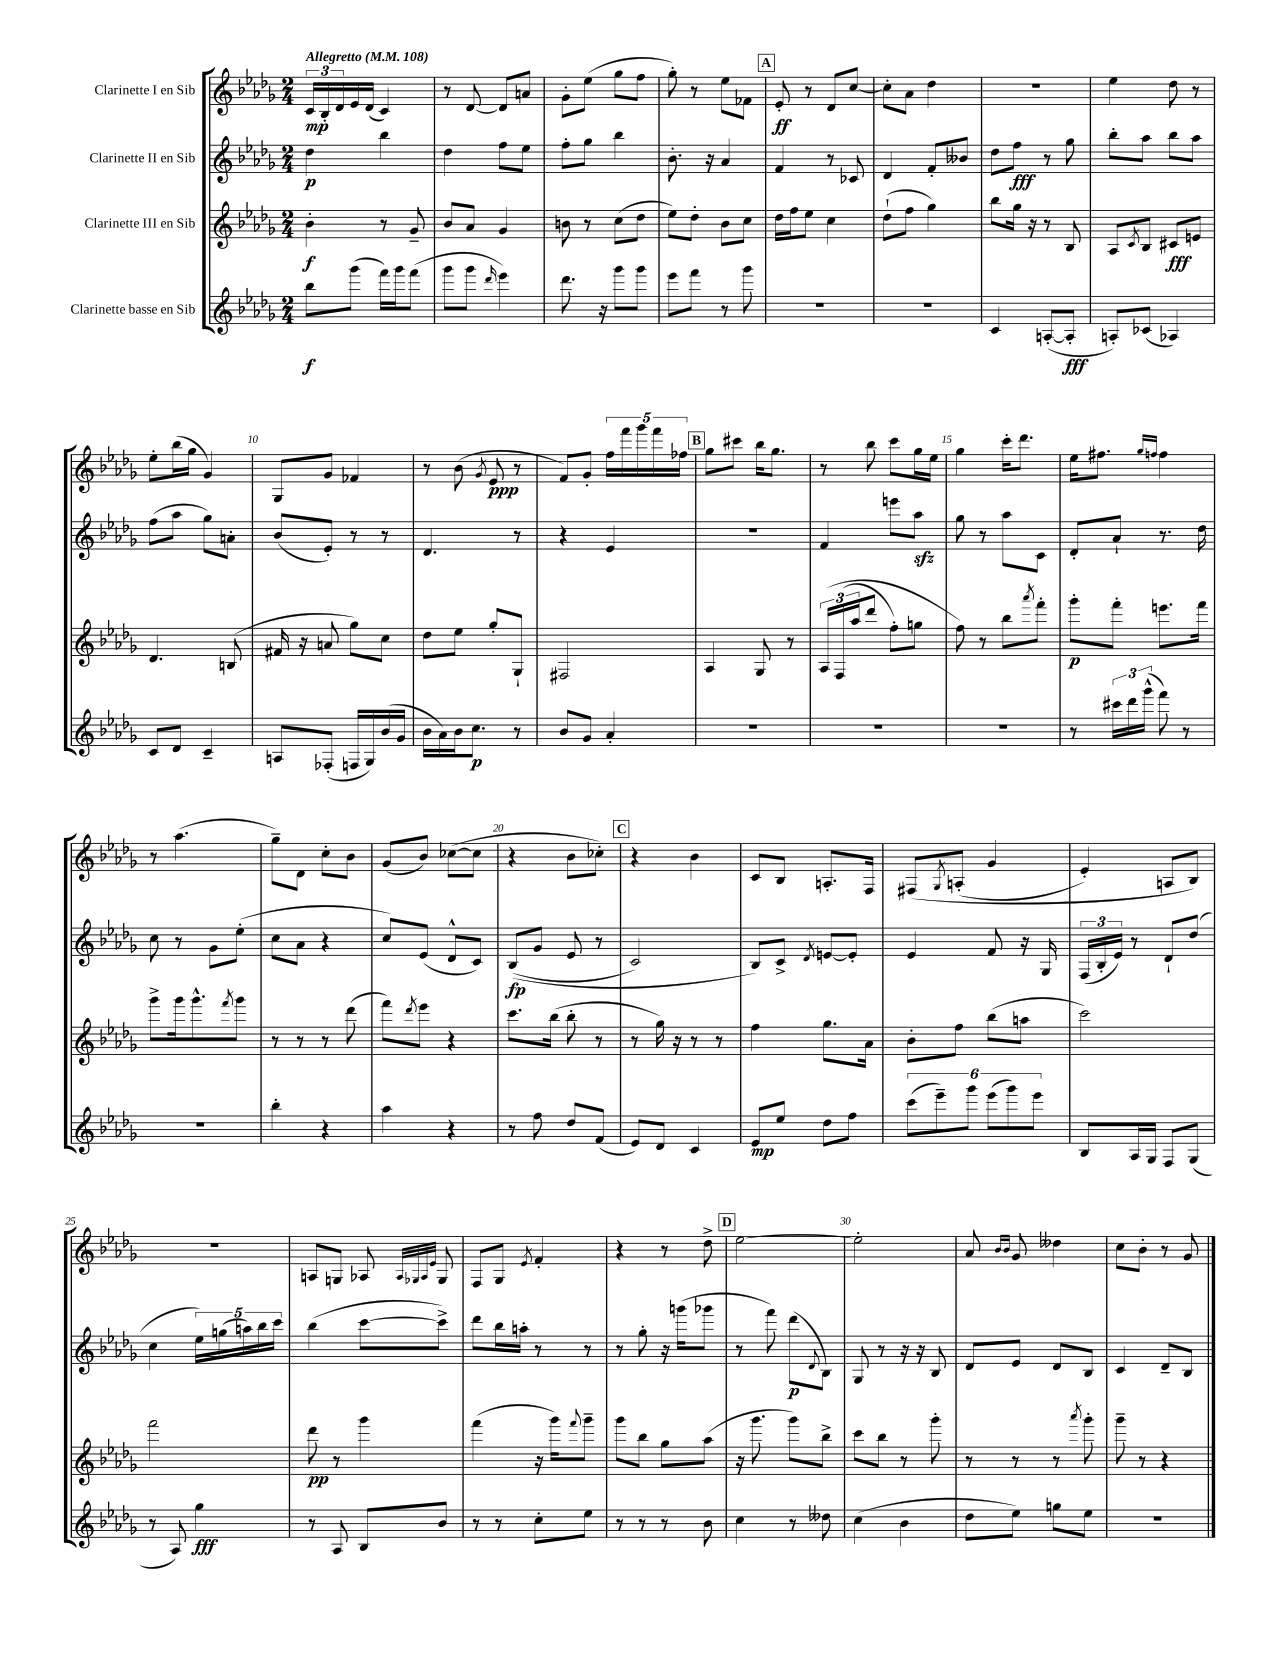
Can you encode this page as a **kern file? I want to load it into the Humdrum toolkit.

**kern	**dynam	**kern	**dynam	**kern	**dynam	**kern	**dynam
*part4	*part4	*part3	*part3	*part2	*part2	*part1	*part1
*staff4	*staff4	*staff3	*staff3	*staff2	*staff2	*staff1	*staff1
*I"Clarinette basse en Sib	*	*I"Clarinette III en Sib	*	*I"Clarinette II en Sib	*	*I"Clarinette I en Sib	*
*clefG2	*	*clefG2	*	*clefG2	*	*clefG2	*
*k[b-e-a-d-g-]	*	*k[b-e-a-d-g-]	*	*k[b-e-a-d-g-]	*	*k[b-e-a-d-g-]	*
*M2/4	*	*M2/4	*	*M2/4	*	*M2/4	*
*MM108	*	*MM108	*	*MM108	*	*MM108	*
=1	=1	=1	=1	=1	=1	=1	=1
!	!	!	!	!	!	!LO:TX:a:B:t=Allegretto	!
8bb-\L	f	4b-'\	f	4dd-\	p	24c/LL	mp
.	.	.	.	.	.	24B-'/	.
.	.	.	.	.	.	24d-/	.
(8ggg-\J	.	.	.	.	.	16e-/	.
.	.	.	.	.	.	(16d-/JJ	.
16fff\LL)	.	8r	.	4bb-\	.	4c/)	.
16ggg-\J	.	.	.	.	.	.	.
(8fff\J	.	8g-~/	.	.	.	.	.
=2	=2	=2	=2	=2	=2	=2	=2
8ggg-\L	.	8b-/L	.	4dd-\	.	8r	.
8ggg-\J	.	8a-/J	.	.	.	[8d-/	.
16qqddd-/	.	.	.	.	.	.	.
4eee-\)	.	4g-/	.	8ff\L	.	8d-/L]	.
.	.	.	.	8ee-\J	.	8an/J	.
=3	=3	=3	=3	=3	=3	=3	=3
8.ddd-\	.	8bn\	.	8ff'\L	.	8g-'\L	.
.	.	8r	.	8gg-\J	.	(8ee-\J	.
16r	.	.	.	.	.	.	.
8ggg-\L	.	(8cc\L	.	4bb-\	.	8gg-\L	.
8ggg-\J	.	8dd-\J	.	.	.	8ff\J	.
=4	=4	=4	=4	=4	=4	=4	=4
8eee-\L	.	8ee-\L)	.	8.b-'\	.	8gg-'\)	.
8fff\J	.	8dd-'\J	.	.	.	8r	.
.	.	.	.	16r	.	.	.
8r	.	8b-\L	.	4a-/	.	8ee-\L	.
8ggg-\	.	8cc\J	.	.	.	8f-X\J	.
!!LO:REH:place=s1:t=A
=5	=5	=5	=5	=5	=5	=5	=5
2r	.	16dd-\LL	.	4f/	.	8e-'/	ff
.	.	16ff\J	.	.	.	.	.
.	.	8ee-\J	.	.	.	8r	.
.	.	4cc\	.	8r	.	8d-/L	.
.	.	.	.	8c-X/	.	[8cc/J	.
=6	=6	=6	=6	=6	=6	=6	=6
2r	.	(8dd-`\L	.	4d-/	.	8cc'\L]	.
.	.	8ff\J	.	.	.	8a-\J	.
.	.	4gg-\)	.	8f'/L	.	4dd-\	.
.	.	.	.	8b--X/J	.	.	.
=7	=7	=7	=7	=7	=7	=7	=7
4c/	.	8bb-\L	.	8dd-\L	.	2r	.
.	.	16gg-\Jk	.	8ff\J	fff	.	.
.	.	16r	.	.	.	.	.
([8An'/L	.	8r	.	8r	.	.	.
8A'/J]	fff	8B-/	.	8gg-\	.	.	.
=8	=8	=8	=8	=8	=8	=8	=8
8An'/L)	.	8A-/L	.	8bb-'\L	.	4ee-\	.
.	.	8qc/	.	.	.	.	.
(8c-X/J	.	8B-/J	.	8aa-\J	.	.	.
4A-X/)	.	8c#X/L	fff	8bb-\L	.	8dd-\	.
.	.	8en/J	.	8aa-\J	.	8r	.
!!LO:LB:g=z
=9	=9	=9	=9	=9	=9	=9	=9
8c/L	.	4.d-/	.	(8ff\L	.	8ee-'\L	.
8d-/J	.	.	.	8aa-\J	.	(16bb-\L	.
.	.	.	.	.	.	16gg-\JJ	.
4c~/	.	.	.	8gg-\L)	.	4g-/)	.
.	.	(8Bn/	.	8an'\J	.	.	.
=10	=10	=10	=10	=10	=10	=10	=10
8An/L	.	16f#X/	.	(8b-/L	.	8G-/L	.
.	.	16r	.	.	.	.	.
(8F-X'/J	.	8an/	.	8e-'/J)	.	8g-/J	.
16Fn/LL	.	8gg-\L)	.	8r	.	4f-X/	.
16G-/)	.	.	.	.	.	.	.
(16b-/	.	8cc\J	.	8r	.	.	.
16g-/JJ	.	.	.	.	.	.	.
=11	=11	=11	=11	=11	=11	=11	=11
16b-\LL	.	8dd-\L	.	4.d-/	.	8r	.
16a-\)	.	.	.	.	.	.	.
16b-\J	.	8ee-\J	.	.	.	(8b-\	.
8.cc\J	p	.	.	.	.	.	.
.	.	.	.	.	.	8qg-/	.
.	.	8gg-'/L	.	.	.	8e-/	ppp
8r	.	8G-`/J	.	8r	.	8r	.
=12	=12	=12	=12	=12	=12	=12	=12
8b-/L	.	2F#X/	.	4r	.	8f/L)	.
8g-/J	.	.	.	.	.	8g-'/J	.
4a-'/	.	.	.	4e-/	.	20ff\LL	.
.	.	.	.	.	.	20fff\	.
.	.	.	.	.	.	20ggg-\	.
.	.	.	.	.	.	20fff\	.
.	.	.	.	.	.	20ff-X\JJ	.
!!LO:REH:place=s1:t=B
=13	=13	=13	=13	=13	=13	=13	=13
2r	.	4A-/	.	2r	.	8gg-\L	.
.	.	.	.	.	.	8ccc#X\J	.
.	.	8G-/	.	.	.	16bb-\KL	.
.	.	.	.	.	.	8.gg-\J	.
.	.	8r	.	.	.	.	.
=14	=14	=14	=14	=14	=14	=14	=14
2r	.	(24A-/LL	.	4f/	.	8r	.
.	.	(24F/	.	.	.	.	.
.	.	24aa-/J	.	.	.	.	.
.	.	8ddd-/J	.	.	.	8bb-\	.
.	.	8ff'\L)	.	8eeen\L	.	8ccc\L	.
.	.	8ggn\J	.	8aa-zz\J	.	16gg-\L	.
.	.	.	.	.	.	16ee-\JJ	.
=15	=15	=15	=15	=15	=15	=15	=15
2r	.	8ff\)	.	8gg-\	.	4gg-\	.
.	.	8r	.	8r	.	.	.
.	.	8bb-\L	.	8aa-\L	.	16ccc'\KL	.
.	.	.	.	.	.	8.ddd-\J	.
.	.	8qaaa-/	.	.	.	.	.
.	.	8fff'\J	.	8c\J	.	.	.
=16	=16	=16	=16	=16	=16	=16	=16
8r	.	8ggg-'\L	p	8d-'/L	.	16ee-\KL	.
.	.	.	.	.	.	8.ff#X\J	.
24ccc#X\LL	.	8fff'\J	.	8a-`/J	.	.	.
24ddd-\	.	.	.	.	.	.	.
(24ggg-^^\JJ	.	.	.	.	.	.	.
.	.	.	.	.	.	16qqgg-/LL	.
.	.	.	.	.	.	16qqffn/JJ	.
8fff\)	.	8.eeen\L	.	8.r	.	4ff\	.
8r	.	.	.	.	.	.	.
.	.	16fff\Jk	.	16dd-\	.	.	.
!!LO:LB:g=z
=17	=17	=17	=17	=17	=17	=17	=17
2r	.	8ggg-^\L	.	8cc\	.	8r	.
.	.	16ggg-\k	.	8r	.	(4.aa-\	.
.	.	8.ggg-^^\	.	.	.	.	.
.	.	.	.	8g-\L	.	.	.
.	.	8qfff/	.	.	.	.	.
.	.	8ggg-\J	.	(8ee-'\J	.	.	.
=18	=18	=18	=18	=18	=18	=18	=18
4bb-'\	.	8r	.	8cc\L	.	8gg-~\L)	.
.	.	8r	.	8a-\J	.	8d-\J	.
4r	.	8r	.	4r	.	8cc'\L	.
.	.	(8ddd-\	.	.	.	8b-\J	.
=19	=19	=19	=19	=19	=19	=19	=19
4aa-\	.	8fff\L)	.	8cc/L)	.	(8g-/L	.
.	.	8qddd-/	.	.	.	.	.
.	.	8eee-\J	.	(8e-/J	.	8b-/J)	.
4r	.	4r	.	8d-^^/L	.	([8cc-X\L	.
.	.	.	.	8c/J)	.	8cc-\J]	.
=20	=20	=20	=20	=20	=20	=20	=20
8r	.	8.ccc\L	.	((8B-/L	fp	4r	.
8ff\	.	.	.	8g-/J	.	.	.
.	.	(16bb-\Jk	.	.	.	.	.
8dd-/L	.	8bb-'\	.	8e-/	.	8b-\L	.
(8f/J	.	8r	.	8r	.	8cc-X'\J)	.
!!LO:REH:place=s1:t=C
=21	=21	=21	=21	=21	=21	=21	=21
8e-/L)	.	8r	.	2c/)	.	4r	.
8d-/J	.	16gg-\)	.	.	.	.	.
.	.	16r	.	.	.	.	.
4c/	.	8r	.	.	.	4b-\	.
.	.	8r	.	.	.	.	.
=22	=22	=22	=22	=22	=22	=22	=22
8e-/L	mp	4ff\	.	8B-/L)	.	8c/L	.
8ee-/J	.	.	.	8c^/J	.	8B-/J	.
.	.	.	.	8qd-/	.	.	.
8dd-\L	.	8.gg-\L	.	[8en/L	.	8.An'/L	.
8ff\J	.	.	.	8e'/J]	.	.	.
.	.	16a-\Jk	.	.	.	16F/Jk	.
=23	=23	=23	=23	=23	=23	=23	=23
(12ccc\L	.	8b-'\L	.	4e-/	.	(8F#X/L	.
12eee-~\)	.	.	.	.	.	.	.
.	.	.	.	.	.	8qG-/	.
.	.	8ff\J	.	.	.	(8An'/J	.
12ggg-\J	.	.	.	.	.	.	.
(12eee-\L	.	(8bb-\L	.	8f/	.	4g-/	.
12ggg-\)	.	.	.	.	.	.	.
.	.	8aan\J	.	16r	.	.	.
12eee-\J	.	.	.	.	.	.	.
.	.	.	.	16G-/	.	.	.
=24	=24	=24	=24	=24	=24	=24	=24
8B-/L	.	2ccc\)	.	(24F/LL	.	4e-'/)	.
.	.	.	.	24B-'/	.	.	.
.	.	.	.	24e-/JJ)	.	.	.
16A-/L	.	.	.	8r	.	.	.
16G-/JJ	.	.	.	.	.	.	.
8F/L	.	.	.	8d-`/L	.	8An/L	.
(8G-/J	.	.	.	(8dd-/J	.	8B-/J)	.
!!LO:LB:g=z
=25	=25	=25	=25	=25	=25	=25	=25
8r	.	2fff\	.	4cc\	.	2r	.
8A-/)	.	.	.	.	.	.	.
4gg-\	fff	.	.	20ee-\LL)	.	.	.
.	.	.	.	(20ggn\	.	.	.
.	.	.	.	20aan\)	.	.	.
.	.	.	.	20bb-\	.	.	.
.	.	.	.	20ccc\JJ	.	.	.
=26	=26	=26	=26	=26	=26	=26	=26
8r	.	8ddd-\	pp	(4bb-\	.	8An/L	.
8A-/	.	8r	.	.	.	8Gn/J	.
8B-/L	.	4ggg-\	.	[8ccc\L	.	8A-X/	.
.	.	.	.	.	.	32qqA-/LLL	.
.	.	.	.	.	.	32qqG-X/	.
.	.	.	.	.	.	32qqA-/	.
.	.	.	.	.	.	32qqe-/JJJ	.
8b-/J	.	.	.	8ccc^\J])	.	8G-/	.
=27	=27	=27	=27	=27	=27	=27	=27
8r	.	(4fff\	.	8ddd-\L	.	8F/L	.
8r	.	.	.	16bb-\L	.	8G-/J	.
.	.	.	.	16aan'\JJ	.	.	.
.	.	.	.	.	.	8qe-/	.
8cc'\L	.	16r	.	8r	.	4f'/	.
.	.	16ggg-\KL)	.	.	.	.	.
.	.	8qqfff/	.	.	.	.	.
8ee-\J	.	8ggg-~\J	.	8r	.	.	.
=28	=28	=28	=28	=28	=28	=28	=28
8r	.	8ggg-\L	.	8r	.	4r	.
8r	.	8bb-\J	.	8gg-'\	.	.	.
8r	.	8gg-\L	.	16r	.	8r	.
.	.	.	.	(16gggn\KL	.	.	.
8b-\	.	(8aa-\J	.	8ggg-X\J	.	8dd-^\	.
!!LO:REH:place=s1:t=D
=29	=29	=29	=29	=29	=29	=29	=29
4cc\	.	16r	.	8r	.	[2ee-\	.
.	.	8.ggg-\	.	.	.	.	.
.	.	.	.	8fff\)	.	.	.
8r	.	8ggg-\L)	.	(8ddd-\L	p	.	.
.	.	.	.	8qqd-/	.	.	.
8dd--X\	.	8bb-^\J	.	8B-\J)	.	.	.
=30	=30	=30	=30	=30	=30	=30	=30
(4cc\	.	8ccc\L	.	8G-/	.	2ee-'\]	.
.	.	8bb-\J	.	8r	.	.	.
4b-\	.	8r	.	16r	.	.	.
.	.	.	.	16r	.	.	.
.	.	8ggg-'\	.	8B-/	.	.	.
=31	=31	=31	=31	=31	=31	=31	=31
8dd-\L	.	8r	.	8d-/L	.	8a-/	.
.	.	.	.	.	.	16qqb-/LL	.
.	.	.	.	.	.	16qqb-/JJ	.
8ee-\J)	.	8r	.	8e-/J	.	8g-/	.
8ggn\L	.	8r	.	8d-/L	.	4dd--X\	.
.	.	8qaaa-/	.	.	.	.	.
8ee-\J	.	8ggg-'\	.	8B-/J	.	.	.
=32	=32	=32	=32	=32	=32	=32	=32
2r	.	8ggg-~\	.	4c/	.	8cc\L	.
.	.	8r	.	.	.	8b-'\J	.
.	.	4r	.	8d-~/L	.	8r	.
.	.	.	.	8B-/J	.	8g-/	.
==	==	==	==	==	==	==	==
*-	*-	*-	*-	*-	*-	*-	*-
